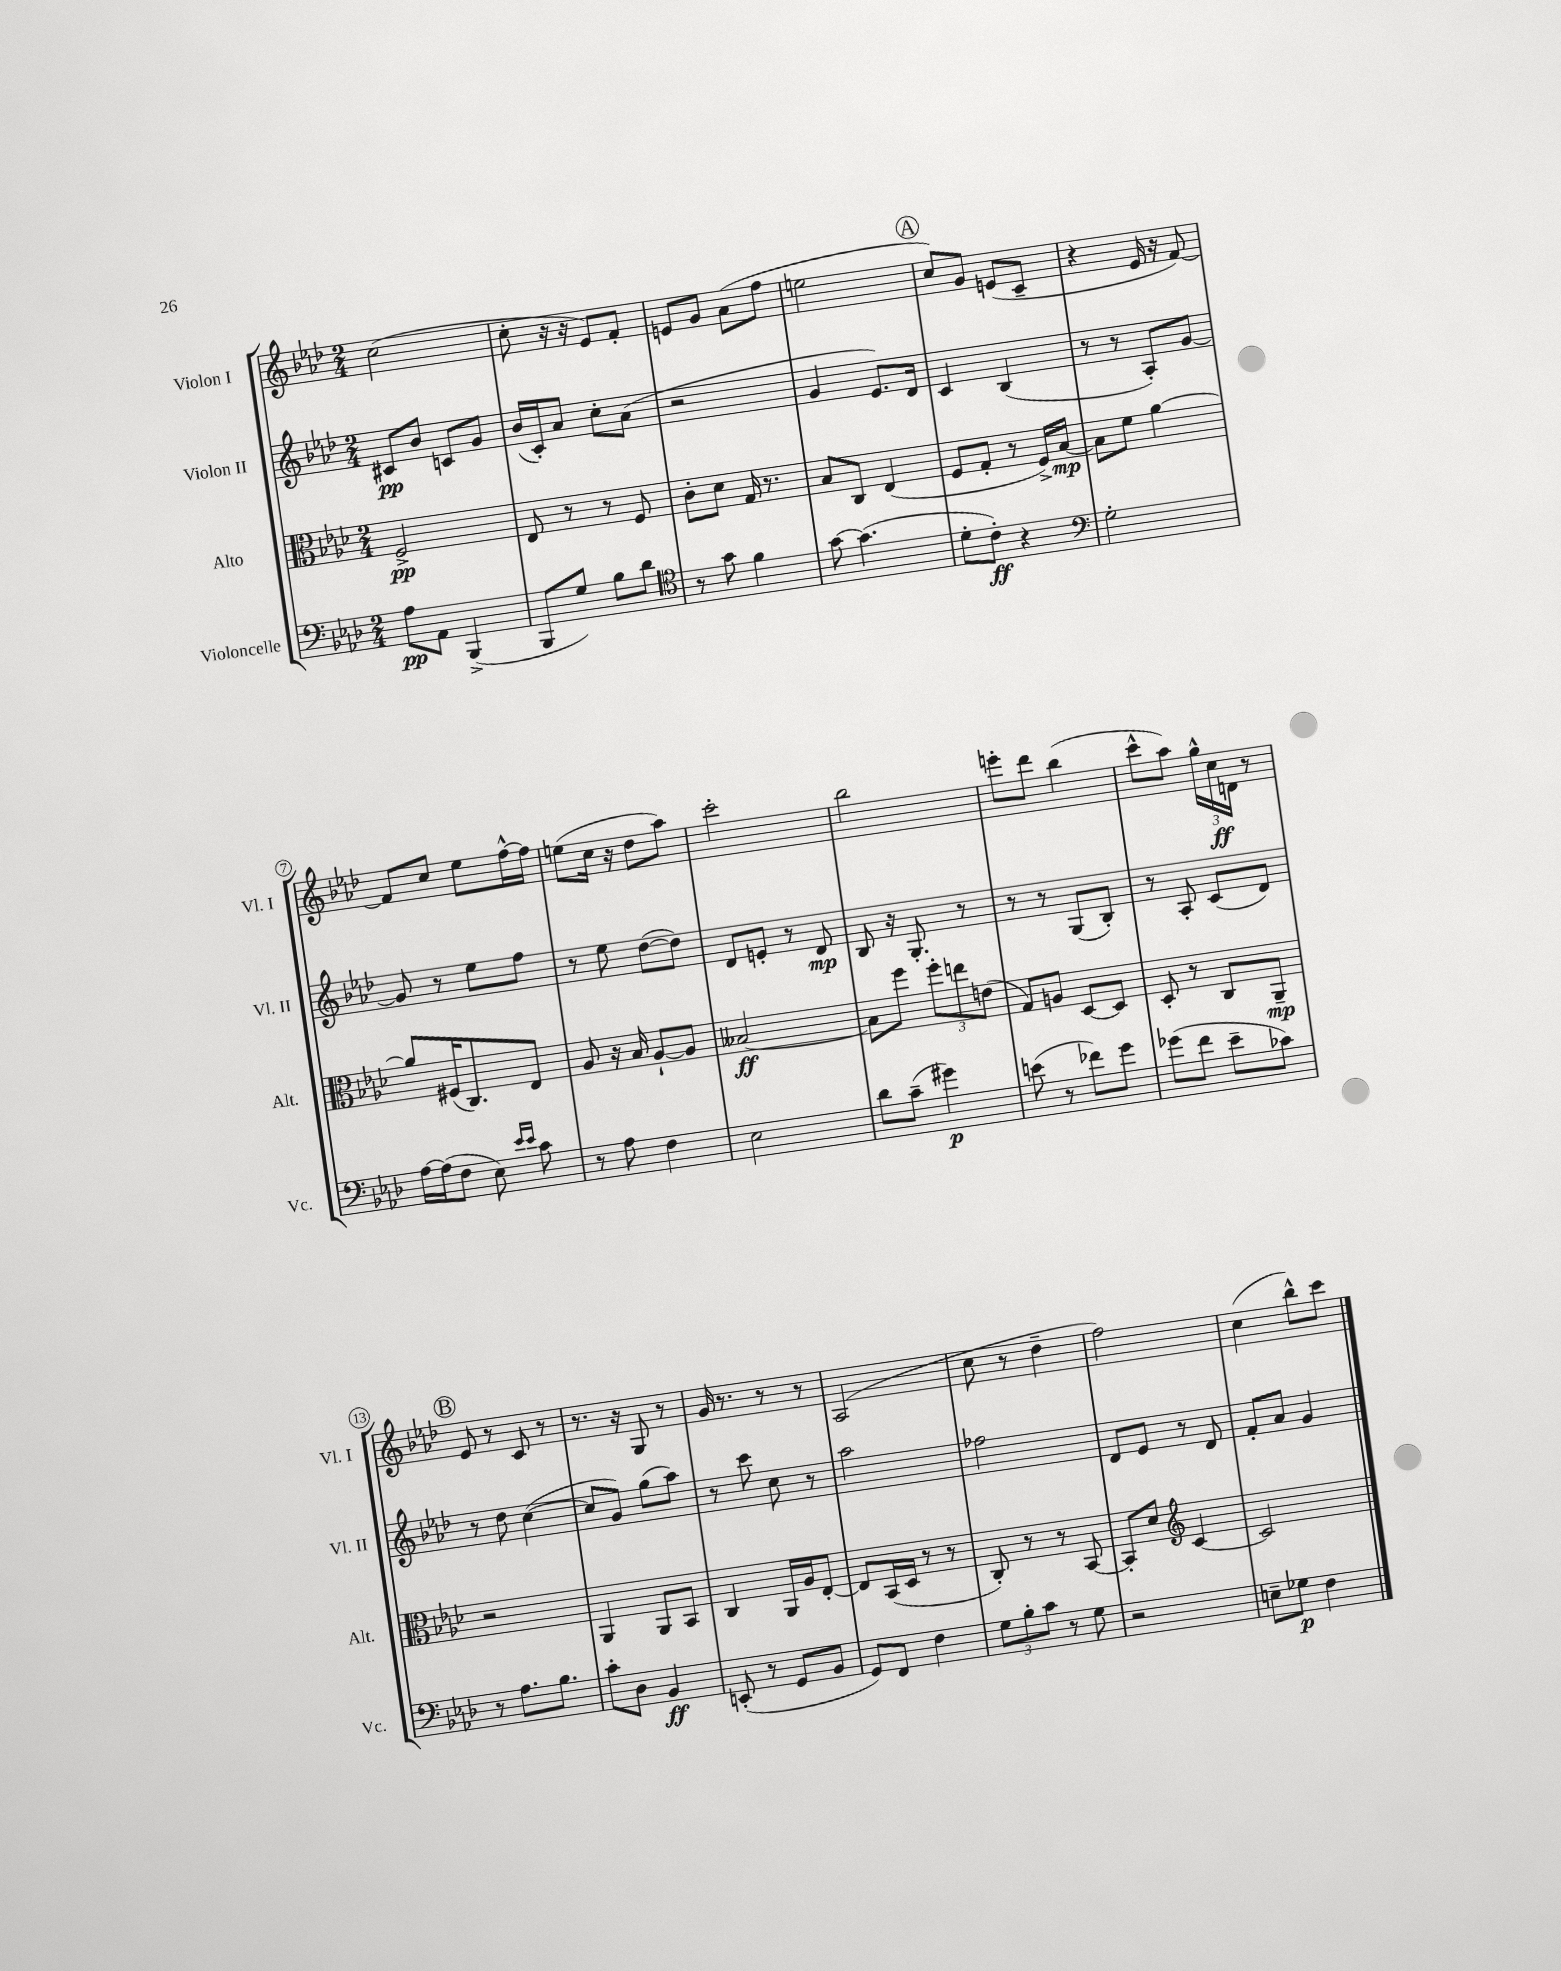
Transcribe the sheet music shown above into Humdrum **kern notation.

**kern	**kern	**kern	**kern
*staff4	*staff3	*staff2	*staff1
*clefF4	*clefC3	*clefG2	*clefG2
*k[b-e-a-d-]	*k[b-e-a-d-]	*k[b-e-a-d-]	*k[b-e-a-d-]
*M2/4	*M2/4	*M2/4	*M2/4
8A-	2F^	8c#	(2cc
8AA-	.	8b-	.
(4BBB-^	.	8c	.
.	.	8g	.
=	=	=	=
8BBB-	8E-	(16b-	8cc'
.	.	16c')	.
8G)	8r	8a-	16r
.	.	.	16r
8B-	8r	8cc'	8e-)
8d-	8F	(8a-	8f'
=	=	=	=
*clefC4	*	*	*
8r	8c'	2r	8e
8g	8d-	.	8g
4f	16G	.	(8a-
.	8.r	.	.
.	.	.	8ff
=	=	=	=
[8g	8B-	4g	2ee
(4.g]	8C	.	.
.	(4E-	8.e-)	.
.	.	16d-	.
=	=	=	=
8d-'	8F	4c	8cc)
8c')	8G'	.	8g
4r	8r	(4B-	(8e
.	16F^)	.	8c~
.	[16B-	.	.
=	=	=	=
*clefF4	*	*	*
2G'	8B-]	8r	4r
.	8f	8r	.
.	[4a-	8A-')	16e-
.	.	.	16r
.	.	[8g	[8f)
=	=	=	=
[16A-	8a-]	8g]	8f]
(16A-]	.	.	.
8F	(16F#	8r	8cc
.	8.C)	.	.
8E-)	.	8ee-	8ee-
16qqe-	.	.	.
16qqe-	.	.	.
8c	8E-	8ff	[16ff^^
.	.	.	16ff]
=	=	=	=
8r	8A-	8r	(8ee
8A-	16r	8ee-	16cc
.	16B-	.	16r
4F	[8A-`	([8dd-	8dd-
.	8A-]	8dd-])	8aa-)
=	=	=	=
2E-	[2B--	8d-	2ccc'
.	.	8e'	.
.	.	8r	.
.	.	8d-	.
=	=	=	=
8d-	8B--]	8B-	2bb-
(8c~	8ff	16r	.
.	.	8.G'	.
4g#)	12ff'	.	.
.	12ee	.	.
.	.	8r	.
.	(12e	.	.
=	=	=	=
(8e	8G)	8r	8eee'
8r	8A	8r	8ddd-
8f-)	[8D-	(8G	(4bb-
8g	8D-]	8B-')	.
=	=	=	=
(8g-	8D-'	8r	8ccc^^
8f	8r	8A-'	8aa-)
8e-~	8C	(8c	24gg^^
.	.	.	24cc
.	.	.	24d
8c-)	8AA-~	8d-)	8r
=	=	=	=
8r	2r	8r	8e-
8.A-	.	8dd-	8r
.	.	([4cc	8c
8.B-	.	.	.
.	.	.	8r
=	=	=	=
8c'	4AA-	8cc]	8.r
8D-	.	8g)	.
.	.	.	16r
4BB-	8AA-	(8gg	8G
.	8BB-	8aa-)	8r
=	=	=	=
(8EE'	4C	8r	16g
.	.	.	8.r
8r	.	8ccc	.
8GG	16AA-	8cc	8r
.	16A-	.	.
8BB-	[8E-'	8r	8r
=	=	=	=
8GG)	8E-]	2aa-	(2A-
8FF	(16BB-	.	.
.	16D-	.	.
4F	8r	.	.
.	8r	.	.
=	=	=	=
12G	8C')	2ff-	8cc
12B-'	.	.	.
.	8r	.	8r
12c	.	.	.
8r	8r	.	4dd-~
8G	[8BB-	.	.
=	=	=	=
2r	8BB-']	8d-	2ff)
.	8d-	8e-	.
*	*clefG2	*	*
.	[4c	8r	.
.	.	8d-	.
=	=	=	=
8E~	2c]	8f'	(4cc
8G-	.	8a-	.
4F	.	4g	8bb-^^)
.	.	.	8ccc
==	==	==	==
*-	*-	*-	*-
